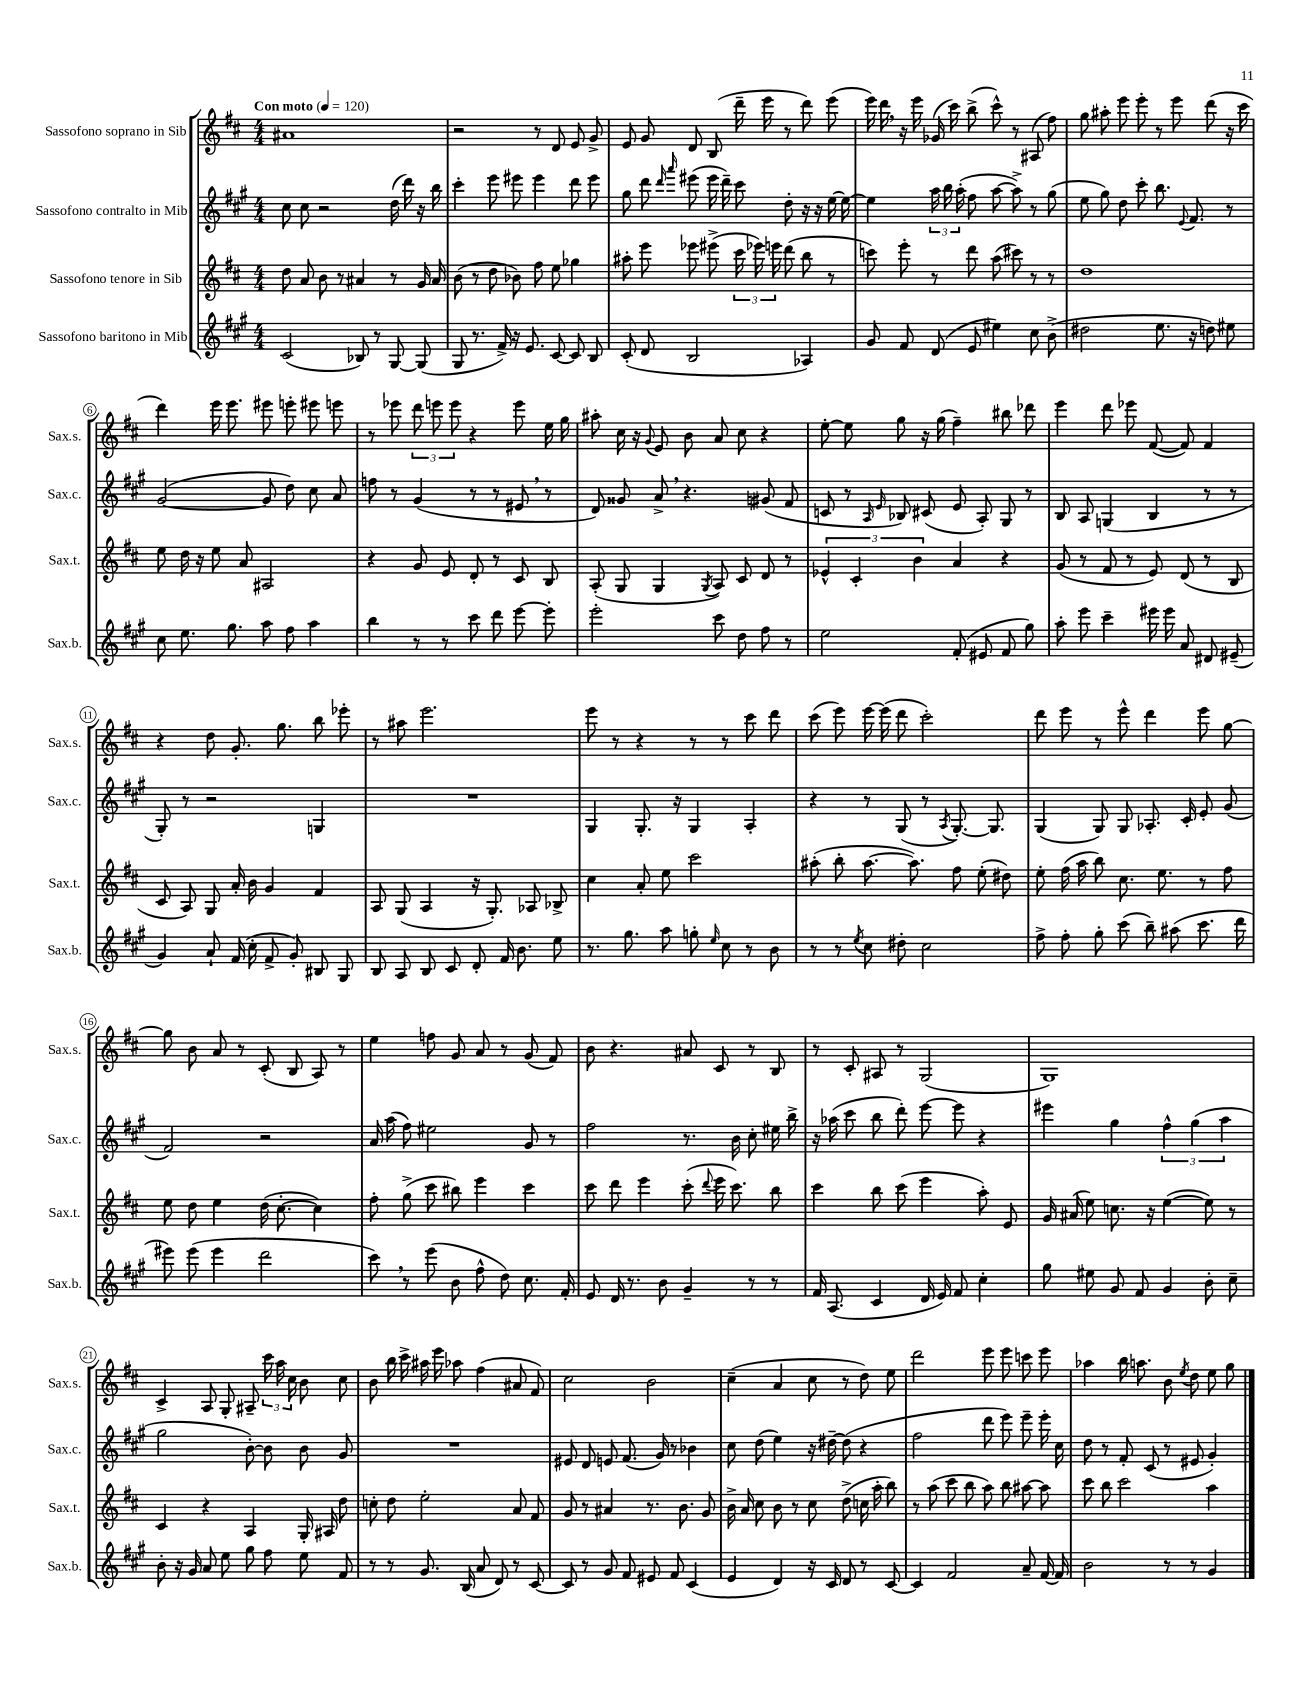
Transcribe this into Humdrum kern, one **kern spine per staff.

**kern	**kern	**kern	**kern
*staff4	*staff3	*staff2	*staff1
*clefG2	*clefG2	*clefG2	*clefG2
*k[f#c#g#]	*k[f#c#]	*k[f#c#g#]	*k[f#c#]
*M4/4	*M4/4	*M4/4	*M4/4
*MM120	*MM120	*MM120	*MM120
(2c#/	8dd\	8cc#\	1a#
.	8a/	8cc#\	.
.	8b\	2r	.
.	8r	.	.
8B-/)	4a#/	.	.
8r	.	.	.
[8G#/	8r	(16dd\	.
.	.	16ddd\)	.
(8G#/]	16g/	16r	.
.	16a#/	16bb\	.
=	=	=	=
8G#/	(8b\	4ccc#'\	2r
8.r	8r	.	.
.	8dd\	8eee\	.
16f#^/)	.	.	.
16r	8b-\)	8eee#\	.
8.e/	.	.	.
.	8ff#\	4eee#\	8r
[8c#/	8ee\	.	8d/
8c#/]	4gg-\	8ddd\	8e/
8B/	.	8eee#\	8g^/
=	=	=	=
(8c#'/	8aa#'\	8gg#\	8e/
8d/	8eee\	8ddd\	8g/
.	.	16qqddd/	.
.	.	16qqaaa/	.
2B/	8eee-\	(8eee#\	8d/
.	(8eee#^\	16eee#\	(8B/
.	.	16ddd~\)	.
.	24ccc#\	8ccc#\	16ddd~\
.	24eee-\)	.	.
.	.	.	16eee\
.	24eee\	.	.
.	(8ddd\	8dd'\	8r
4A-/)	8bb\	16r	8ddd\)
.	.	16r	.
.	8r	[16ee\	(8eee\
.	.	16ee\_	.
=	=	=	=
8g#/	8ccc\)	4ee\]	16eee\)
.	.	.	16ddd\
8f#/	8eee'\	.	16r
.	.	.	16eee\
(8d/	8r	24aa\	(16g-/
.	.	24bb\	.
.	.	.	16ccc#\)
.	.	(24aa'\	.
8e/	8ddd\	8ff#\	(8bb^\
4ee#\)	(8aa\	[8aa\	8ccc#^^\)
.	8ccc#\)	8aa^\])	8r
8cc#\	8r	8r	(8A#/
(8b^\	8r	(8gg#\	8ff#\)
=	=	=	=
2dd#\	1dd	8ee\	8gg\
.	.	8gg#\)	8aa#'\
.	.	8dd\	8eee\
.	.	8ccc#'\	8eee'\
8.ee\	.	8.bb\	8r
.	.	.	8eee\
.	.	8qqe/	.
16r	.	8.f#/	.
8dd\)	.	.	(8ddd\
8ee#\	.	8r	16r
.	.	.	16ccc#\
=	=	=	=
8cc#\	8ee\	([2g#/	4ddd\)
8.ee\	16dd\	.	.
.	16r	.	.
.	8ee\	.	16eee\
8.gg#\	.	.	8.eee\
.	8a/	.	.
8aa\	2A#/	8g#/]	8eee#\
8ff#\	.	8dd\)	8eee'\
4aa\	.	8cc#\	8eee#\
.	.	8a/	8eee\
=	=	=	=
4bb\	4r	8ff\	8r
.	.	8r	8eee-\
8r	8g/	(4g#/	12ddd\
.	.	.	12eee\
8r	8e/	.	.
.	.	.	12eee\
8ccc#\	8d'/	8r	4r
8ddd\	8r	8r	.
[8eee\	8c#/	8e#/	8eee\
8eee'\]	8B/	8r	16ee\
.	.	.	16gg\
=	=	=	=
2eee'\	(8A'/	8d/)	8aa#'\
.	8G/	8g##/	16cc#\
.	.	.	16r
.	.	.	8qqg/
.	4G/	8a^/	8e/
.	.	4.r	8b\
.	8qG/	.	.
8ccc#\	8A/)	.	8a/
8dd\	8c#/	.	8cc#\
8ff#\	8d/	(8g#/	4r
8r	8r	8f#/	.
=	=	=	=
2ee\	6e-^^/	8c/	[8ee'\
.	.	8r	8ee\]
.	6c#'/	.	.
.	.	16qqA/	.
.	.	16qqe/	.
.	.	8B-/)	8gg\
.	6b\	.	.
.	.	(8c#/	16r
.	.	.	(16gg\
(8f#'/	4a/	8e/	4ff#~\)
8e#/	.	8A'/)	.
8f#/	4r	8G#/	8bb#\
8gg#\)	.	8r	8ddd-\
=	=	=	=
8aa'\	(8g/	8B/	4eee\
8eee\	8r	8A/	.
4ccc#~\	8f#/	(4G/	8ddd\
.	8r	.	8eee-\
16eee#\	8e/)	4B/	([8f#/
16eee#\	.	.	.
8a/	(8d/	.	8f#/])
8d#/	8r	8r	4f#/
(8e#~/	8B/	8r	.
=	=	=	=
4g#/)	8c#/	8G#'/)	4r
.	8A/)	8r	.
8a`/	8G/	2r	8dd\
(16f#/	16a'/	.	8.g'/
16cc#'\	16b\	.	.
8f#^/	4g/	.	.
.	.	.	8.gg\
8g#'/)	.	.	.
8B#/	4f#/	4G/	8bb\
8G#/	.	.	8eee-'\
=	=	=	=
8B/	8A/	1r	8r
8A/	(8G/	.	8aa#\
8B/	4A/	.	2.eee\
8c#/	.	.	.
8d'/	16r	.	.
.	8.G'/)	.	.
16f#/	.	.	.
8.b\	.	.	.
.	8A-/	.	.
8ee\	8B-^/	.	.
=	=	=	=
8.r	4cc#\	4G#/	8eee\
.	.	.	8r
8.gg#\	.	.	.
.	8a'/	8.G#'/	4r
8aa\	8ee\	.	.
.	.	16r	.
8gg'\	2ccc#\	4G#/	8r
16qqee/	.	.	.
8cc#\	.	.	8r
8r	.	4A'/	8ccc#\
8b\	.	.	8ddd\
=	=	=	=
8r	(8aa#'\	4r	(8ccc#\
8r	8bb'\	.	8eee\)
8qee/	.	.	.
8cc#\	[8.aa#\	8r	[16eee\
.	.	.	(16eee\]
8dd#'\	.	(8G#/	8ddd\
.	8.aa#\])	.	.
2cc#\	.	8r	2ccc#'\)
.	.	8qA/	.
.	8ff#\	[8.G#'/)	.
.	(8ee'\	.	.
.	.	8.G#/]	.
.	8dd#\)	.	.
=	=	=	=
8ff#^\	8ee'\	(4G#/	8ddd\
8ff#'\	(16ff#\	.	8eee\
.	16aa\	.	.
8gg#'\	8bb\)	8G#/)	8r
(8ccc#\	8.cc#\	8G#/	8eee^^\
8bb~\)	.	8.A-'/	4ddd\
.	8.ee\	.	.
(8aa#\	.	.	.
.	.	16c#'/	.
8.ccc#\	8r	8e'/	8eee\
.	8ff#\	(8g#/	[8gg\
16ddd\	.	.	.
=	=	=	=
8eee#\)	8ee\	2f#/)	8gg\]
(8eee#\	8dd\	.	8b\
4eee#\	4ee\	.	8a/
.	.	.	8r
2ddd\	(16dd\	2r	(8c#'/
.	[8.cc#'\	.	.
.	.	.	8B/
.	4cc#\])	.	8A/)
.	.	.	8r
=	=	=	=
8ccc#\)	8ff#'\	16a/	4ee\
.	.	(16aa\	.
8r	(8gg^\	8ff#\)	.
(8eee\	8ccc#\	2ee#\	8ff\
8b\	8bb#\)	.	8g/
8ff#^^\	4eee\	.	8a/
8dd\)	.	.	8r
8.cc#\	4ccc#\	8g#/	(8g/
.	.	8r	8f#/)
16f#'/	.	.	.
=	=	=	=
8e/	8ccc#\	2ff#\	8b\
16d/	8ddd\	.	4.r
8.r	.	.	.
.	4eee\	.	.
8b\	.	.	.
4g#~/	(8ccc#'\	8.r	8a#/
.	8qqddd/	.	.
.	16eee\	.	8c#/
.	8.ccc#\)	16b\	.
8r	.	8cc#'\	8r
8r	8bb\	16ee#\	8B/
.	.	16bb^\	.
=	=	=	=
16f#/	4ccc#\	16r	8r
(8.A/	.	(16aa-\	.
.	.	8ccc#\	8c#'/
4c#/	8bb\	8bb\	8A#/
.	(8ccc#\	8ddd'\)	8r
16d/	4eee\	[8eee\	(2G/
16e/)	.	.	.
8f#/	.	8eee\]	.
4cc#'\	8aa'\)	4r	.
.	8e/	.	.
=	=	=	=
8gg#\	16g/	4eee#\	1G)
.	(16a#/	.	.
8ee#\	8ee\)	.	.
8g#/	8.cc\	4gg#\	.
8f#/	.	.	.
.	16r	.	.
4g#/	([4ee\	6ff#^^\	.
.	.	(6gg#\	.
8b'\	8ee\])	.	.
.	.	6aa\	.
8cc#~\	8r	.	.
=	=	=	=
8b'\	4c#/	2gg#\	4c#^/
16r	.	.	.
16g#/	.	.	.
8a/	4r	.	8A/
8ee\	.	.	8G'/
8gg#\	4A/	[8b'\)	8A#~/
8ff#\	.	8b\]	24ccc#\
.	.	.	24aa\
.	.	.	24cc#\
8ee\	16G'/	8b\	8b\
.	16A#/	.	.
8f#/	8dd\	8g#/	8cc#\
=	=	=	=
8r	8cc'\	1r	8b\
8r	8dd\	.	16bb\
.	.	.	16ccc#^\
8.g#/	2ee'\	.	16aa#\
.	.	.	16eee\
.	.	.	8aa-\
(16B/	.	.	.
8a/	.	.	(4ff#\
8d/)	.	.	.
8r	8a/	.	8a#/
[8c#/	8f#/	.	8f#/)
=	=	=	=
8c#/]	8g/	8e#/	2cc#\
8r	8r	8d/	.
8g#/	4a#/	8e/	.
8f#/	.	(8.f#/	.
8e#/	8.r	.	2b\
.	.	16g#/)	.
8f#/	.	8r	.
.	8.b\	.	.
(4c#/	.	4b-\	.
.	8g/	.	.
=	=	=	=
4e/	16b^\	8cc#\	(4cc#~\
.	16a/	.	.
.	8cc#\	(8dd\	.
4d/)	8b\	4ee\)	4a/
.	8r	.	.
16r	8cc#\	16r	8cc#\
16c#/	.	[16dd#~\	.
8d/	(8dd^\	(8dd#\]	8r
8r	16cc\	4r	8dd\)
.	16aa'\	.	.
[8c#/	8bb\)	.	8ee\
=	=	=	=
4c#/]	8r	2ff#\	2ddd\
.	(8aa\	.	.
2f#/	8ccc#\	.	.
.	8bb\	.	.
.	8aa\)	8ddd\	8eee\
.	8bb\	8eee\)	8eee\
8a~/	[8aa#\	8eee~\	8ccc\
[16f#/	8aa#\]	16eee'\	8eee\
16f#/]	.	16cc#\	.
=	=	=	=
2b\	8ccc#\	8dd\	4aa-\
.	8bb\	8r	.
.	2ccc#\	8f#'/	16bb\
.	.	.	8.aa\
.	.	(8c#/	.
8r	.	8r	8b\
.	.	.	8qee/
8r	.	8e#/	8dd\
4g#/	4aa\	4g#'/)	8ee\
.	.	.	8gg\
==	==	==	==
*-	*-	*-	*-
